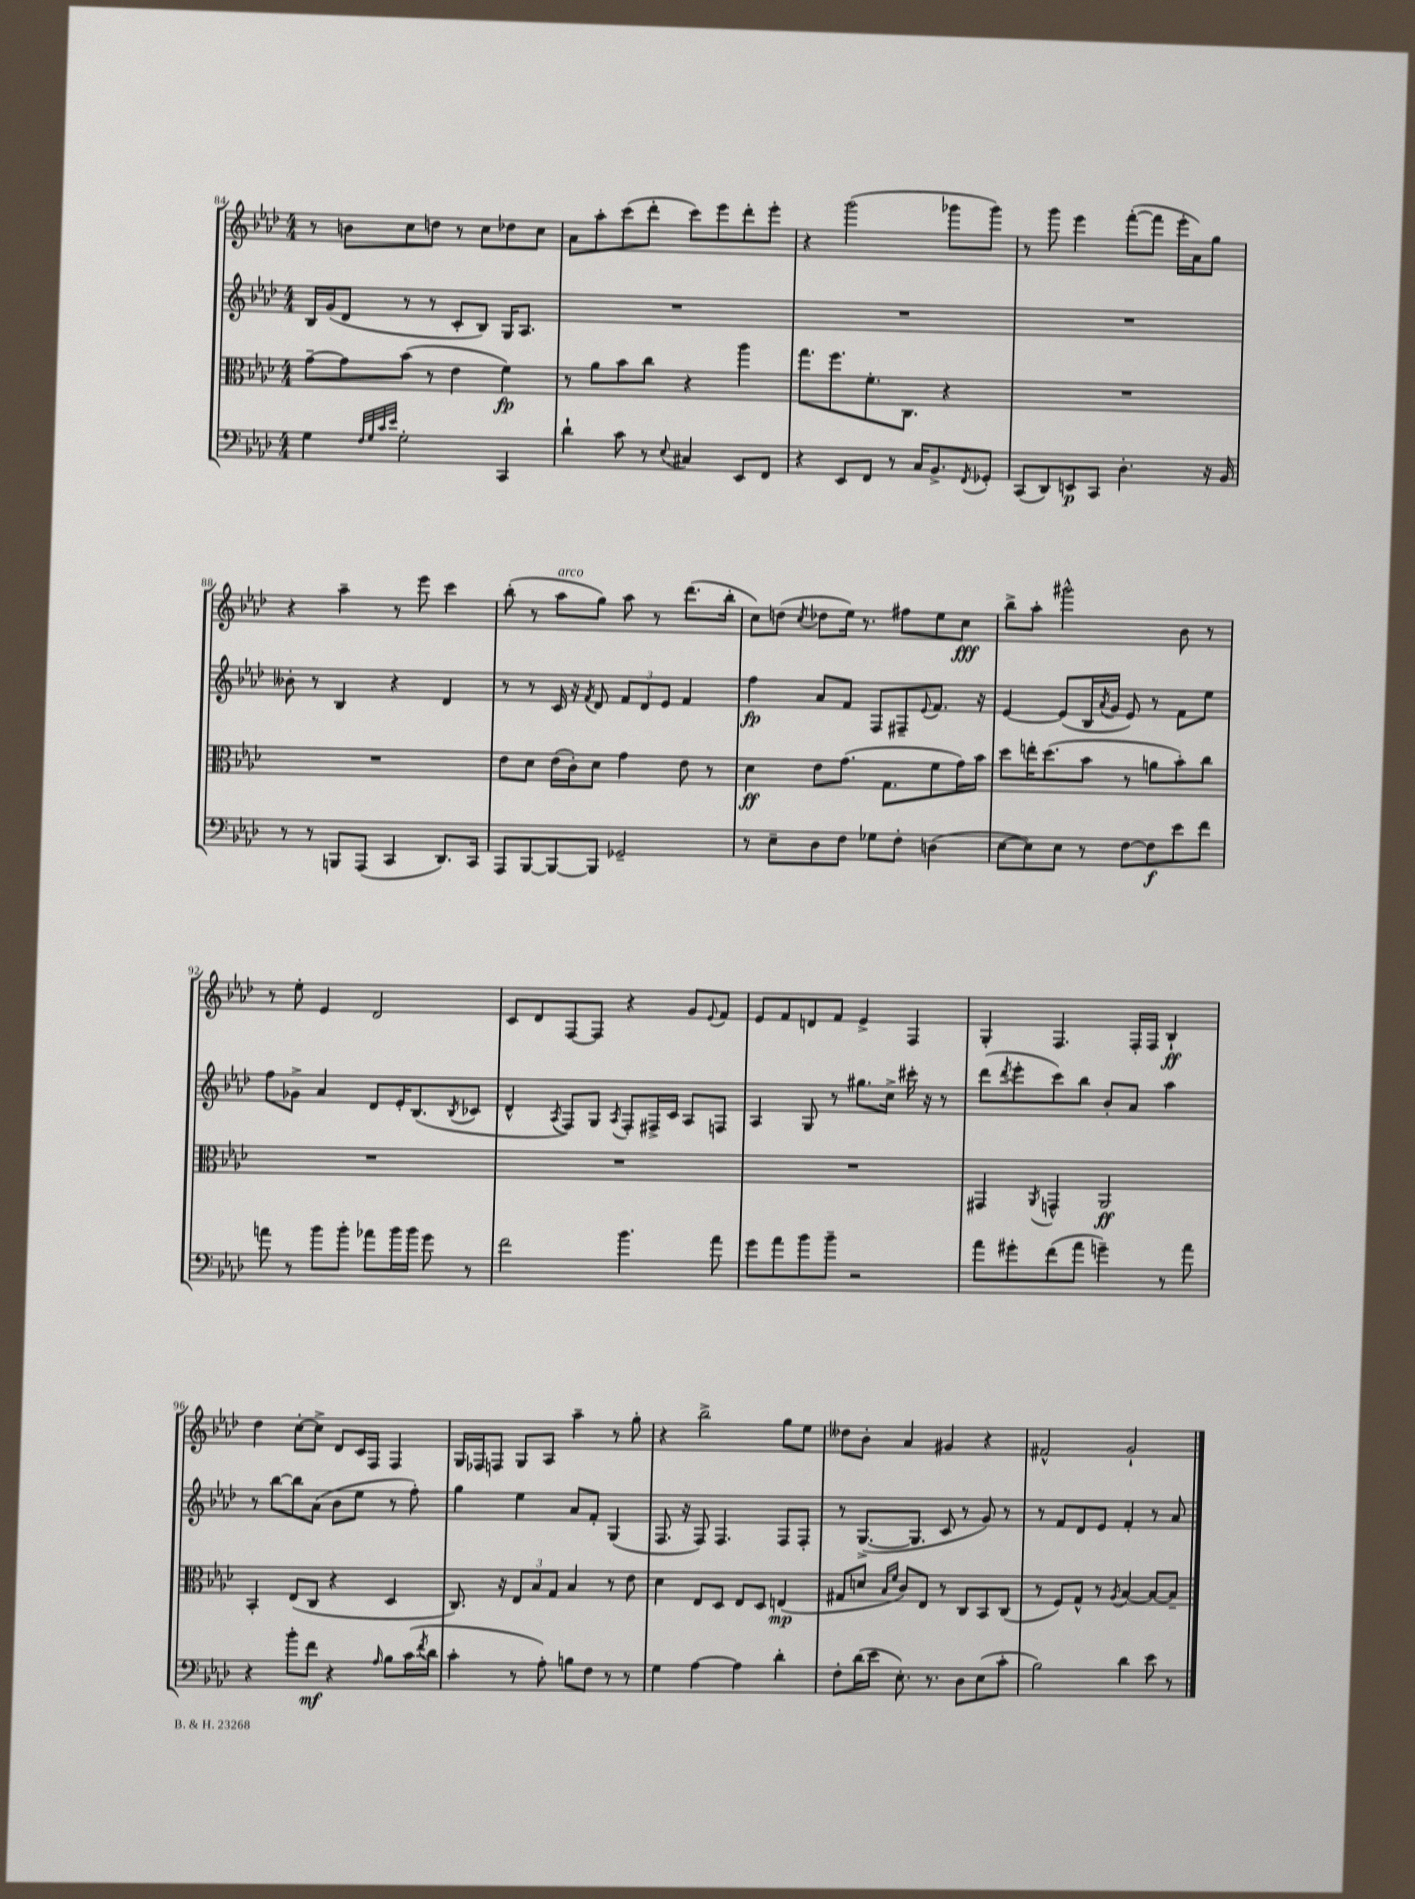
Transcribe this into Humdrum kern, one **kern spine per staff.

**kern	**dynam	**kern	**dynam	**kern	**dynam	**kern	**dynam
*part4	*part4	*part3	*part3	*part2	*part2	*part1	*part1
*staff4	*staff4	*staff3	*staff3	*staff2	*staff2	*staff1	*staff1
*clefF4	*	*clefC3	*	*clefG2	*	*clefG2	*
*k[b-e-a-d-]	*	*k[b-e-a-d-]	*	*k[b-e-a-d-]	*	*k[b-e-a-d-]	*
*M4/4	*	*M4/4	*	*M4/4	*	*M4/4	*
=84	=84	=84	=84	=84	=84	=84	=84
4G\	.	[8g~\L	.	16B-/LL	.	8r	.
.	.	.	.	(16g/J	.	.	.
.	.	8g\]	.	8d-/J	.	8bn\L	.
32qqF/LLL	.	.	.	.	.	.	.
32qqG/	.	.	.	.	.	.	.
32qqc/	.	.	.	.	.	.	.
32qqe-/JJJ	.	.	.	.	.	.	.
2G'\	.	(8b-\J	.	8r	.	8cc\	.
.	.	8r	.	8r	.	8ddn\J	.
.	.	4e-\	.	8c'/L	.	8r	.
.	.	.	.	8B-/J)	.	8cc\L	.
4CC/	.	4f\)	fp	16G/KL	.	8dd-X\	.
.	.	.	.	8.A-/J	.	.	.
.	.	.	.	.	.	8cc\J	.
=85	=85	=85	=85	=85	=85	=85	=85
4d-`\	.	8r	.	1r	.	8a-\L	.
.	.	8a-\L	.	.	.	8aa-'\	.
8c\	.	8b-\	.	.	.	(8ccc\	.
8r	.	8cc\J	.	.	.	8ddd-'\J	.
8qqE-/	.	.	.	.	.	.	.
4C#X/	.	4r	.	.	.	8ccc\L)	.
.	.	.	.	.	.	8eee-\	.
8EE-/L	.	4aa-\	.	.	.	8ddd-'\	.
8FF/J	.	.	.	.	.	8eee-'\J	.
=86	=86	=86	=86	=86	=86	=86	=86
4r	.	8.gg\L	.	1r	.	4r	.
.	.	8.ff\	.	.	.	.	.
8EE-/L	.	.	.	.	.	(2ggg\	.
8FF/J	.	8.f'\	.	.	.	.	.
8r	.	.	.	.	.	.	.
.	.	8.C\J	.	.	.	.	.
16C/KL	.	.	.	.	.	.	.
8.BB-^/	.	.	.	.	.	.	.
.	.	4r	.	.	.	8ggg-X\L	.
8qFF/	.	.	.	.	.	.	.
8GG-X'/J	.	.	.	.	.	8ggg-\J)	.
=87	=87	=87	=87	=87	=87	=87	=87
(8CC/L	.	1r	.	1r	.	8r	.
8DD-/)	.	.	.	.	.	8ggg\	.
8EEn/	p	.	.	.	.	4eee-\	.
8CC/J	.	.	.	.	.	.	.
4.D-'\	.	.	.	.	.	([8fff'\L	.
.	.	.	.	.	.	8fff\J]	.
.	.	.	.	.	.	16eee-'\LL	.
.	.	.	.	.	.	16a-\J)	.
16r	.	.	.	.	.	8gg\J	.
16BB-/	.	.	.	.	.	.	.
!!LO:LB:g=z
=88	=88	=88	=88	=88	=88	=88	=88
8r	.	1r	.	8b--X'\	.	4r	.
8r	.	.	.	8r	.	.	.
8BBBn/L	.	.	.	4B-/	.	4aa-~\	.
(8AAA-/J	.	.	.	.	.	.	.
4CC/	.	.	.	4r	.	8r	.
.	.	.	.	.	.	8eee-\	.
8.DD-/L)	.	.	.	4d-/	.	4ccc\	.
16CC/Jk	.	.	.	.	.	.	.
=89	=89	=89	=89	=89	=89	=89	=89
8AAA-/L	.	8e-\L	.	8r	.	(8bb-'\	.
[8BBB-/	.	8d-\J	.	8r	.	8r	.
!	!	!	!	!	!	!LO:TX:a:i:t=arco	!
8BBB-/_	.	(16e-\LL	.	16c/	.	8aa-\L	.
.	.	16c'\J)	.	16r	.	.	.
.	.	.	.	8qf/	.	.	.
8BBB-/J]	.	8d-\J	.	8d-/	.	8gg\J)	.
2GG-X~/	.	4g\	.	12f/L	.	8aa-\	.
.	.	.	.	12d-/	.	.	.
.	.	.	.	.	.	8r	.
.	.	.	.	12e-/J	.	.	.
.	.	8e-\	.	4f/	.	(8.ddd-\L	.
.	.	8r	.	.	.	.	.
.	.	.	.	.	.	16bb-'\Jk	.
=90	=90	=90	=90	=90	=90	=90	=90
8r	.	4d-\	ff	4ff\	fp	8cc\L)	.
8E-~\L	.	.	.	.	.	(8ddn\J	.
.	.	.	.	.	.	8qcc/	.
8D-\	.	8e-\L	.	8a-/L	.	8dd-X\L	.
8F\J	.	(8.g\J	.	8f/J	.	16ee-\Jk)	.
.	.	.	.	.	.	8.r	.
8G-X\L	.	.	.	8F/L	.	.	.
.	.	8.G\L	.	.	.	.	.
8F'\J	.	.	.	8F#X~/	.	8ff#X\L	.
.	.	.	.	8qqe-/	.	.	.
(4Dn\	.	8f\	.	8.f/J	.	8ee-\	.
.	.	16g\L)	.	.	.	8cc\J	fff
.	.	16b-\JJ	.	16r	.	.	.
=91	=91	=91	=91	=91	=91	=91	=91
[8E-\L	.	8dd-\L	.	[4e-/	.	8bb-^\L	.
8E-\])	.	16een'\K	.	.	.	8aa-'\J	.
.	.	(8.dd-\	.	.	.	.	.
8E-\J	.	.	.	(8e-/L]	.	2ggg#X^^\	.
8r	.	8b-\J	.	16B-/L	.	.	.
.	.	.	.	8qa-/	.	.	.
.	.	.	.	16g/JJ	.	.	.
[8F\L	.	8r	.	8e-/)	.	.	.
8F\]	f	8an\L	.	8r	.	.	.
8e-\	.	8b-'\)	.	8f\L	.	8b-\	.
8f\J	.	8cc\J	.	8ee-\J	.	8r	.
!!LO:LB:g=z
=92	=92	=92	=92	=92	=92	=92	=92
8an\	.	1r	.	8ff\L	.	8r	.
8r	.	.	.	8g-X^\J	.	8ee-'\	.
8b-\L	.	.	.	4a-/	.	4e-/	.
8b-'\J	.	.	.	.	.	.	.
8a-X\L	.	.	.	8d-/L	.	2d-/	.
16b-\L	.	.	.	16e-'/K	.	.	.
16b-\JJ	.	.	.	(8.B-/	.	.	.
8g\	.	.	.	.	.	.	.
.	.	.	.	8qB-/	.	.	.
8r	.	.	.	8c-X/J	.	.	.
=93	=93	=93	=93	=93	=93	=93	=93
2f\	.	1r	.	4d-^^/	.	8c/L	.
.	.	.	.	.	.	8d-/	.
.	.	.	.	8qA-/	.	.	.
.	.	.	.	8F/L)	.	[8F/	.
.	.	.	.	8G/J	.	8F/J]	.
.	.	.	.	8qA-/	.	.	.
4.b-\	.	.	.	8F'/L	.	4r	.
.	.	.	.	16F#X^/L	.	.	.
.	.	.	.	16c/JJ	.	.	.
.	.	.	.	8A-/L	.	8g/L	.
.	.	.	.	.	.	8qqe-/	.
8a-\	.	.	.	8Fn/J	.	8f/J	.
=94	=94	=94	=94	=94	=94	=94	=94
8g\L	.	1r	.	4A-/	.	8e-/L	.
8a-\	.	.	.	.	.	8f/	.
8b-\	.	.	.	8G/	.	8dn/	.
8b-~\J	.	.	.	8r	.	8f/J	.
2r	.	.	.	8.gg#X\L	.	4e-^/	.
.	.	.	.	16cc^\Jk	.	.	.
.	.	.	.	16ccc#X'\	.	4F/	.
.	.	.	.	16r	.	.	.
.	.	.	.	8r	.	.	.
=95	=95	=95	=95	=95	=95	=95	=95
8a-\L	.	4GG#X/	.	(8ddd-\L	.	4G'/	.
.	.	.	.	8qddd-/	.	.	.
8g#X'\	.	.	.	8eee-'\	.	.	.
.	.	8qAA-/	.	.	.	.	.
(8f\	.	4GGn^^/	.	8ccc\)	.	4.F/	.
8a-\J	.	.	.	8bb-\J	.	.	.
4gn~\)	.	2AA-/	ff	8b-'/L	.	.	.
.	.	.	.	8a-/J	.	16F'/LL	.
.	.	.	.	.	.	16F/JJ	.
8r	.	.	.	4aa-\	.	4B-`/	ff
8a-\	.	.	.	.	.	.	.
!!LO:LB:g=z
=96	=96	=96	=96	=96	=96	=96	=96
4r	.	4BB-'/	.	8r	.	4dd-\	.
.	.	.	.	[8bb-\L	.	.	.
8b-'\L	.	(8E-/L	.	8bb-\]	.	[8cc'\L	.
8f\J	mf	8C/J	.	(8a-\J	.	8cc^\J]	.
4r	.	4r	.	8b-\L	.	8d-/L	.
.	.	.	.	8ee-\J	.	16c/L	.
.	.	.	.	.	.	16F/JJ	.
16qqA-/	.	.	.	.	.	.	.
8B-\L	.	4D-/	.	8r	.	4F/	.
(16c\L	.	.	.	8ff'\)	.	.	.
8qf/	.	.	.	.	.	.	.
16d-\JJ	.	.	.	.	.	.	.
=97	=97	=97	=97	=97	=97	=97	=97
4c'\	.	8.C/)	.	4gg\	.	16G/LL	.
.	.	.	.	.	.	16F-X/J	.
.	.	.	.	.	.	8Fn/J	.
.	.	16r	.	.	.	.	.
8r	.	12E-/L	.	4ee-\	.	8G/L	.
.	.	12B-/	.	.	.	.	.
8A-'\)	.	.	.	.	.	8A-/J	.
.	.	12G/J	.	.	.	.	.
8Bn\L	.	4B-/	.	8a-/L	.	4aa-~\	.
8F\J	.	.	.	8f'/J	.	.	.
8r	.	8r	.	(4G/	.	8r	.
8r	.	8e-\	.	.	.	8gg'\	.
=98	=98	=98	=98	=98	=98	=98	=98
4G\	.	4d-\	.	8.F/	.	4r	.
.	.	.	.	16r	.	.	.
[4A-\	.	8E-/L	.	8F/)	.	2bb-^\	.
.	.	8D-/J	.	4.F/	.	.	.
4A-\]	.	8E-/L	.	.	.	.	.
.	.	8D-/J	.	.	.	.	.
4d-'\	.	(4En/	mp	8F/L	.	8gg\L	.
.	.	.	.	8F'/J	.	8ee-\J	.
=99	=99	=99	=99	=99	=99	=99	=99
8F'\L	.	8G#X/L	.	8r	.	8dd--X\L	.
(16d-\L	.	8dn/J	.	([8.G^/L	.	8b-'\J	.
16e-\JJ	.	.	.	.	.	.	.
.	.	16qqB-/LL	.	.	.	.	.
.	.	16qqf/JJ	.	.	.	.	.
8.E-'\)	.	8c/L)	.	.	.	4a-/	.
.	.	.	.	8.G/J]	.	.	.
.	.	8E-/J	.	.	.	.	.
8.r	.	.	.	.	.	.	.
.	.	8r	.	8c/	.	4g#X/	.
8D-\L	.	8C/L	.	8r	.	.	.
(8E-\	.	8BB-/	.	8g/)	.	4r	.
8c'\J	.	(8C/J	.	8r	.	.	.
=100	=100	=100	=100	=100	=100	=100	=100
2B-\)	.	8r	.	8r	.	2f#X^^/	.
.	.	8F/L)	.	8f/L	.	.	.
.	.	8G^^/J	.	8d-/	.	.	.
.	.	8r	.	8e-/J	.	.	.
.	.	8qA-/	.	.	.	.	.
4d-\	.	[4B-/	.	4f'/	.	2g`/	.
8e-\	.	8B-/L_	.	8r	.	.	.
8r	.	8B-~/J]	.	8a-/	.	.	.
==	==	==	==	==	==	==	==
*-	*-	*-	*-	*-	*-	*-	*-
